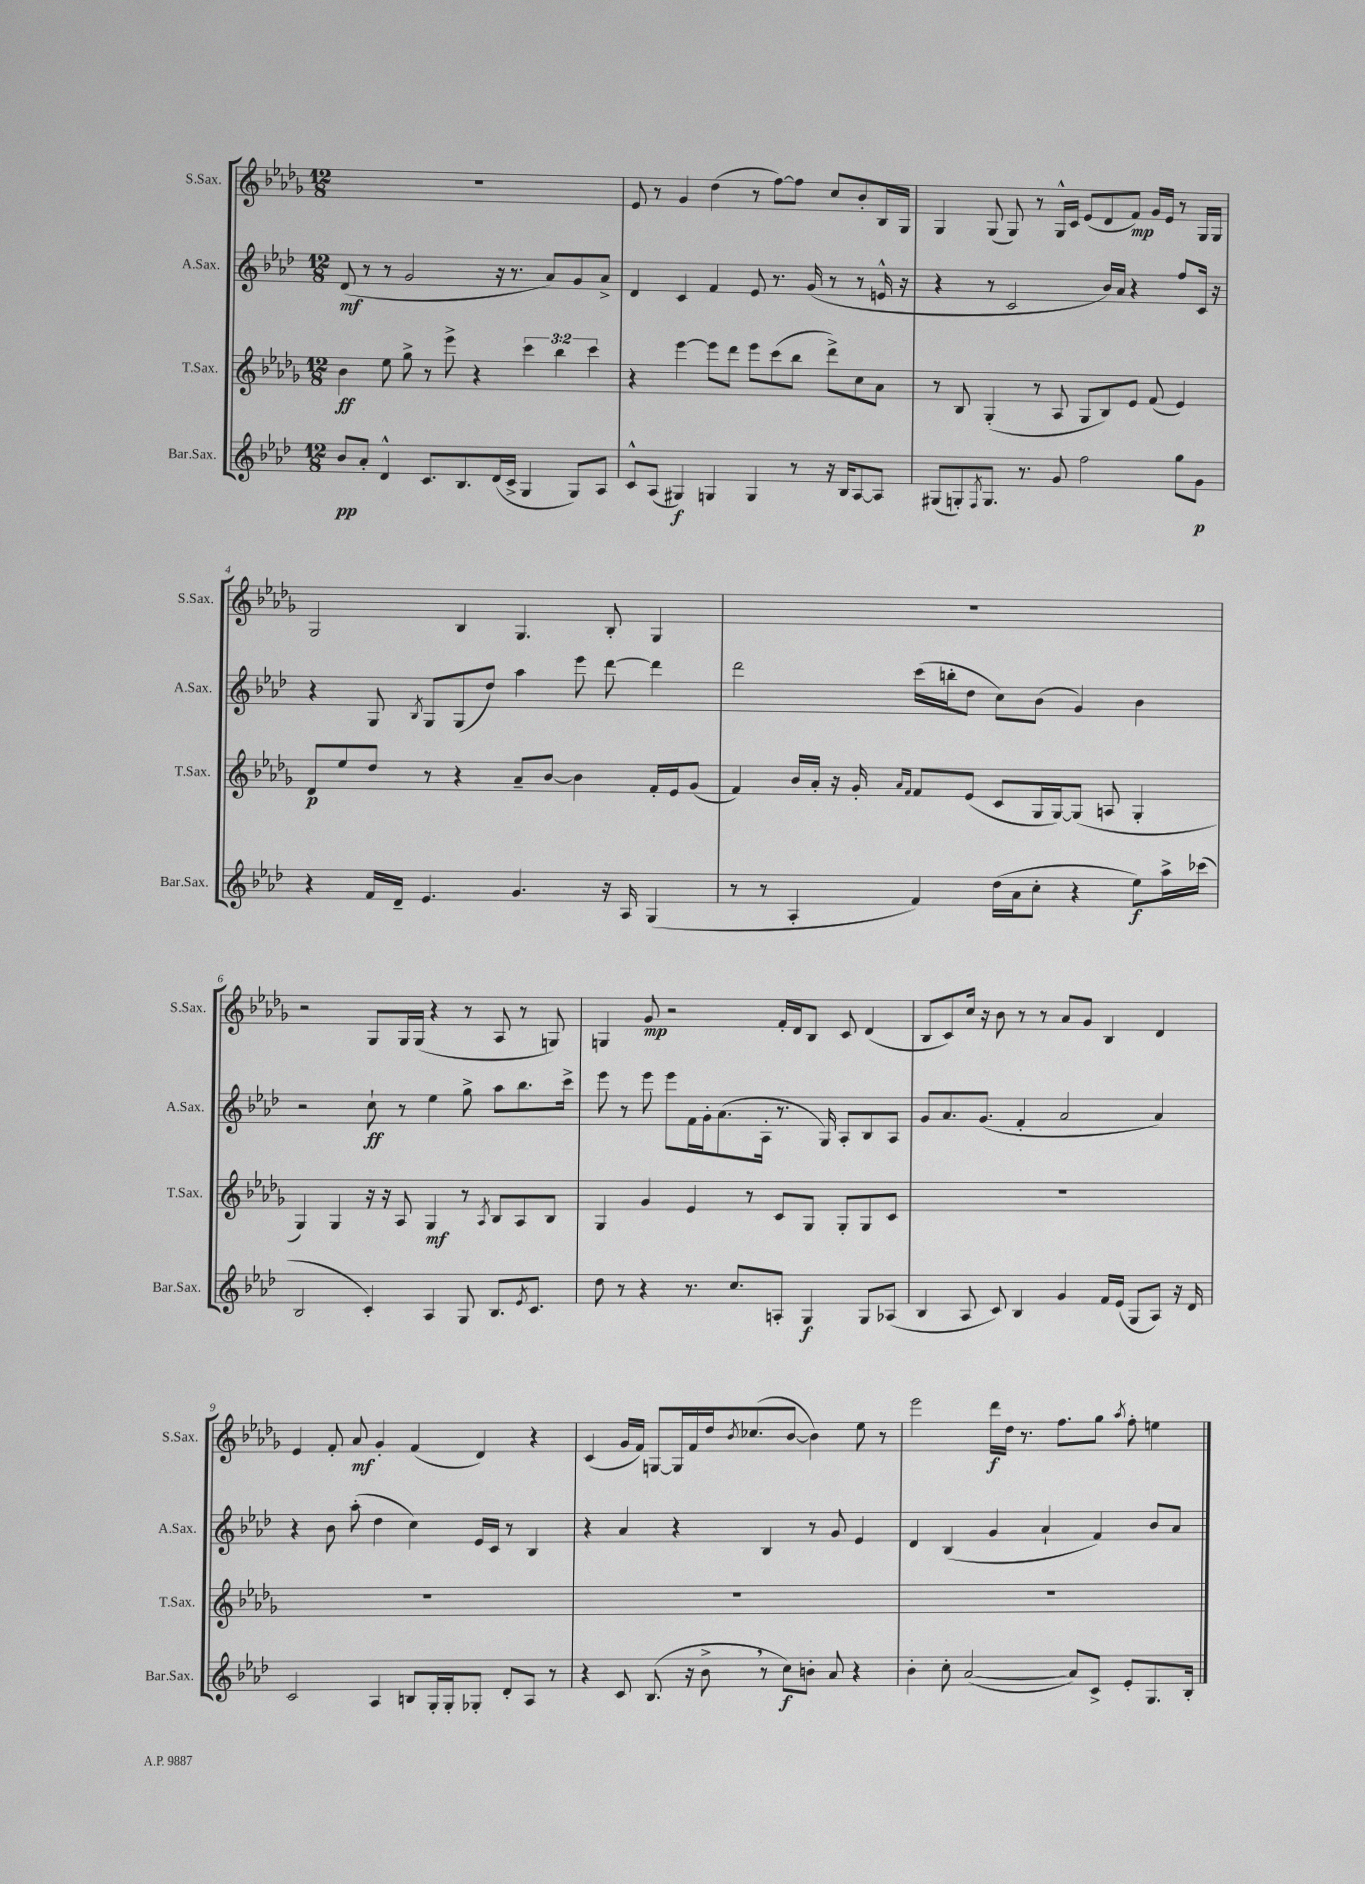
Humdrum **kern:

**kern	**kern	**kern	**kern
*staff4	*staff3	*staff2	*staff1
*clefG2	*clefG2	*clefG2	*clefG2
*k[b-e-a-d-]	*k[b-e-a-d-g-]	*k[b-e-a-d-]	*k[b-e-a-d-g-]
*M12/8	*M12/8	*M12/8	*M12/8
8b-/L	4b-\	(8d-/	1.r
8a-'/J	.	8r	.
4d-^^/	8ee-\	8r	.
.	8gg-^\	2g/	.
8.c/L	8r	.	.
.	8eee-^\	.	.
8.B-/	.	.	.
.	4r	.	.
(16d-/L	.	16r	.
16c^/JJ	.	8.r	.
4G/	6ccc\	.	.
.	.	8a-/L)	.
.	6bb-\	.	.
8G/L)	.	8g/	.
.	6ccc\	.	.
8A-/J	.	8a-^/J	.
=	=	=	=
8c^^/L	4r	4d-/	8e-/
(8A-/J	.	.	8r
4G#/)	[4eee-\	4c/	4g-/
4G/	8eee-\]L	4f/	(4dd-\
.	8ddd-\J	.	.
4G/	8eee-\L	8e-/	8r
.	(8ccc\	8.r	[8ff\L)
8r	8bb-\J	.	8ff\]J
.	.	(16g/	.
16r	8ddd-^\L)	8r	8cc/L
16B-/LK	.	.	.
[8A-/	8cc\	8r	8b-'/
8A-/]J	8a-\J	16e^^/	16B-/L
.	.	16r	16G-/JJ
=	=	=	=
(8G#/L	8r	4r	4G-/
8G'/)	8B-/	.	.
8qF/	.	.	.
8.G/J	(4G-'/	8r	(8G-/
.	.	2c/	8G-/)
8.r	.	.	.
.	8r	.	8r
8g/	8A-/	.	16G-^^/LL
.	.	.	16c/JJ
2ff\	8G-/L	.	(8e-/L
.	8B-/)	16b-/LL)	8d-/
.	.	16a-/JJ	.
.	8e-/J	4r	8f/J)
.	(8f/	.	16g-/LL
.	.	.	16e-/JJ
8gg\L	4e-/)	8ff/L	8r
8g\J	.	16c/Jk	16G-/LL
.	.	16r	16G-/JJ
=	=	=	=
4r	8d-/L	4r	2G-/
.	8ee-/	.	.
16f/LL	8dd-/J	8G/	.
16d-~/JJ	.	.	.
.	.	8qB-/	.
4.e-/	8r	8G/L	.
.	4r	(8G/	4B-/
.	.	8dd-/J)	.
4.g/	8a-~/L	4aa-\	4.G-/
.	[8b-/J	.	.
.	4b-\]	8eee-\	.
16r	.	[8ddd-\	8B-'/
16A-/	.	.	.
(4G/	16f'/LL	4ddd-\]	4G-/
.	16e-/J	.	.
.	(8g-/J	.	.
=	=	=	=
8r	4f/)	2ddd-\	1.r
8r	.	.	.
4A-'/	16b-/LL	.	.
.	16a-'/JJ	.	.
.	16r	.	.
.	16g-'/	.	.
.	16qqa-/LL	.	.
.	16qqf/JJ	.	.
4f/)	8f/L	(16ccc\LL	.
.	.	16bb'\J	.
.	(8e-/J	8dd-\J	.
(16dd-\LL	8c/L	8cc\L)	.
16a-\J	.	.	.
8cc'\J	16G-/L	(8b-\J	.
.	[16G-/J)	.	.
4r	(8G-/]J	4g/)	.
.	8A/	.	.
8ee-\L)	4G-'/	4b-\	.
16aa-^\L	.	.	.
(16ccc-\JJ	.	.	.
=	=	=	=
2B-/	4G-/)	2r	2r
.	4G-/	.	.
4c'/)	16r	8cc`\	8G-/L
.	16r	.	.
.	8A-/	8r	16G-/L
.	.	.	(16G-/JJ
4A-/	4G-/	4ee-\	4r
8G/	8r	8gg^\	8r
.	8qA-/	.	.
8.B-/L	8B-/L	8aa-\L	8A-/
.	8A-/	8.bb-\	8r
8qe-/	.	.	.
8.c/J	.	.	.
.	8B-/J	.	8G/)
.	.	16ccc^\Jk	.
=	=	=	=
8dd-\	4G-/	8eee-\	4G/
8r	.	8r	.
4r	4g-/	8eee-\	8g-/
.	.	8eee-\L	2r
8.r	4e-/	16f\L	.
.	.	16g'\J	.
.	.	(8.a-\	.
8.cc/L	.	.	.
.	8r	.	.
.	.	16A-'\Jk	.
8A'/J	8c/L	8.r	16f'/LL
.	.	.	16d-/J
4G/	8G-/J	.	8B-/J
.	.	16G/)	.
.	8G-'/L	8A-'/L	8c/
8G/L	8G-/	8B-/	(4d-/
(8A-/J	8c/J	8A-/J	.
=	=	=	=
4B-/	1.r	8g/L	8B-/L
.	.	8.a-/	8c/)
8A-/	.	.	16cc/Jk
.	.	(8.g/J	16r
8c/)	.	.	8b-\
4B-/	.	4f'/	8r
.	.	.	8r
4g/	.	2a-/	8a-/L
.	.	.	8g-/J
16f/LL	.	.	4B-/
(16e-/JJ	.	.	.
8G/L	.	.	.
8A-/J)	.	4a-/)	4d-/
16r	.	.	.
16d-/	.	.	.
=	=	=	=
2c/	1.r	4r	4e-/
.	.	8b-\	8f'/
.	.	(8aa-'\	8a-/
4A-/	.	4dd-\	4g-'/
8B/L	.	4cc\)	(4f/
16G'/L	.	.	.
16G'/J	.	.	.
8G-'/J	.	16e-/LL	4d-/)
.	.	16c/JJ	.
8d-'/L	.	8r	.
8A-/J	.	4B-/	4r
8r	.	.	.
=	=	=	=
4r	1.r	4r	(4c/
8c/	.	4a-/	16g-/LL
.	.	.	16f/JJ)
(8.B-/	.	.	[8G/L
.	.	4r	16G/]L
16r	.	.	16f/
8b-^\	.	.	16dd-/J
.	.	.	8qb-/
.	.	.	(8.cc-/
8r	.	4B-/	.
8cc\L)	.	.	[8b-/J
8b'\J	.	8r	4b-\])
8a-/	.	8g/	.
4r	.	4e-/	8ee-\
.	.	.	8r
=	=	=	=
4b-'\	1.r	4d-/	2eee-\
8cc'\	.	(4B-/	.
([2a-/	.	.	.
.	.	4g/	16ddd-\LL
.	.	.	16dd-\JJ
.	.	.	8.r
.	.	4a-`/	.
.	.	.	8.ff\L
8a-/]L)	.	.	.
8c^/J	.	4f/)	8gg-\J
.	.	.	8qaa-/
8e-'/L	.	.	8ff'\
8.G/	.	8b-/L	4ee\
.	.	8a-/J	.
16B-'/Jk	.	.	.
==	==	==	==
*-	*-	*-	*-
